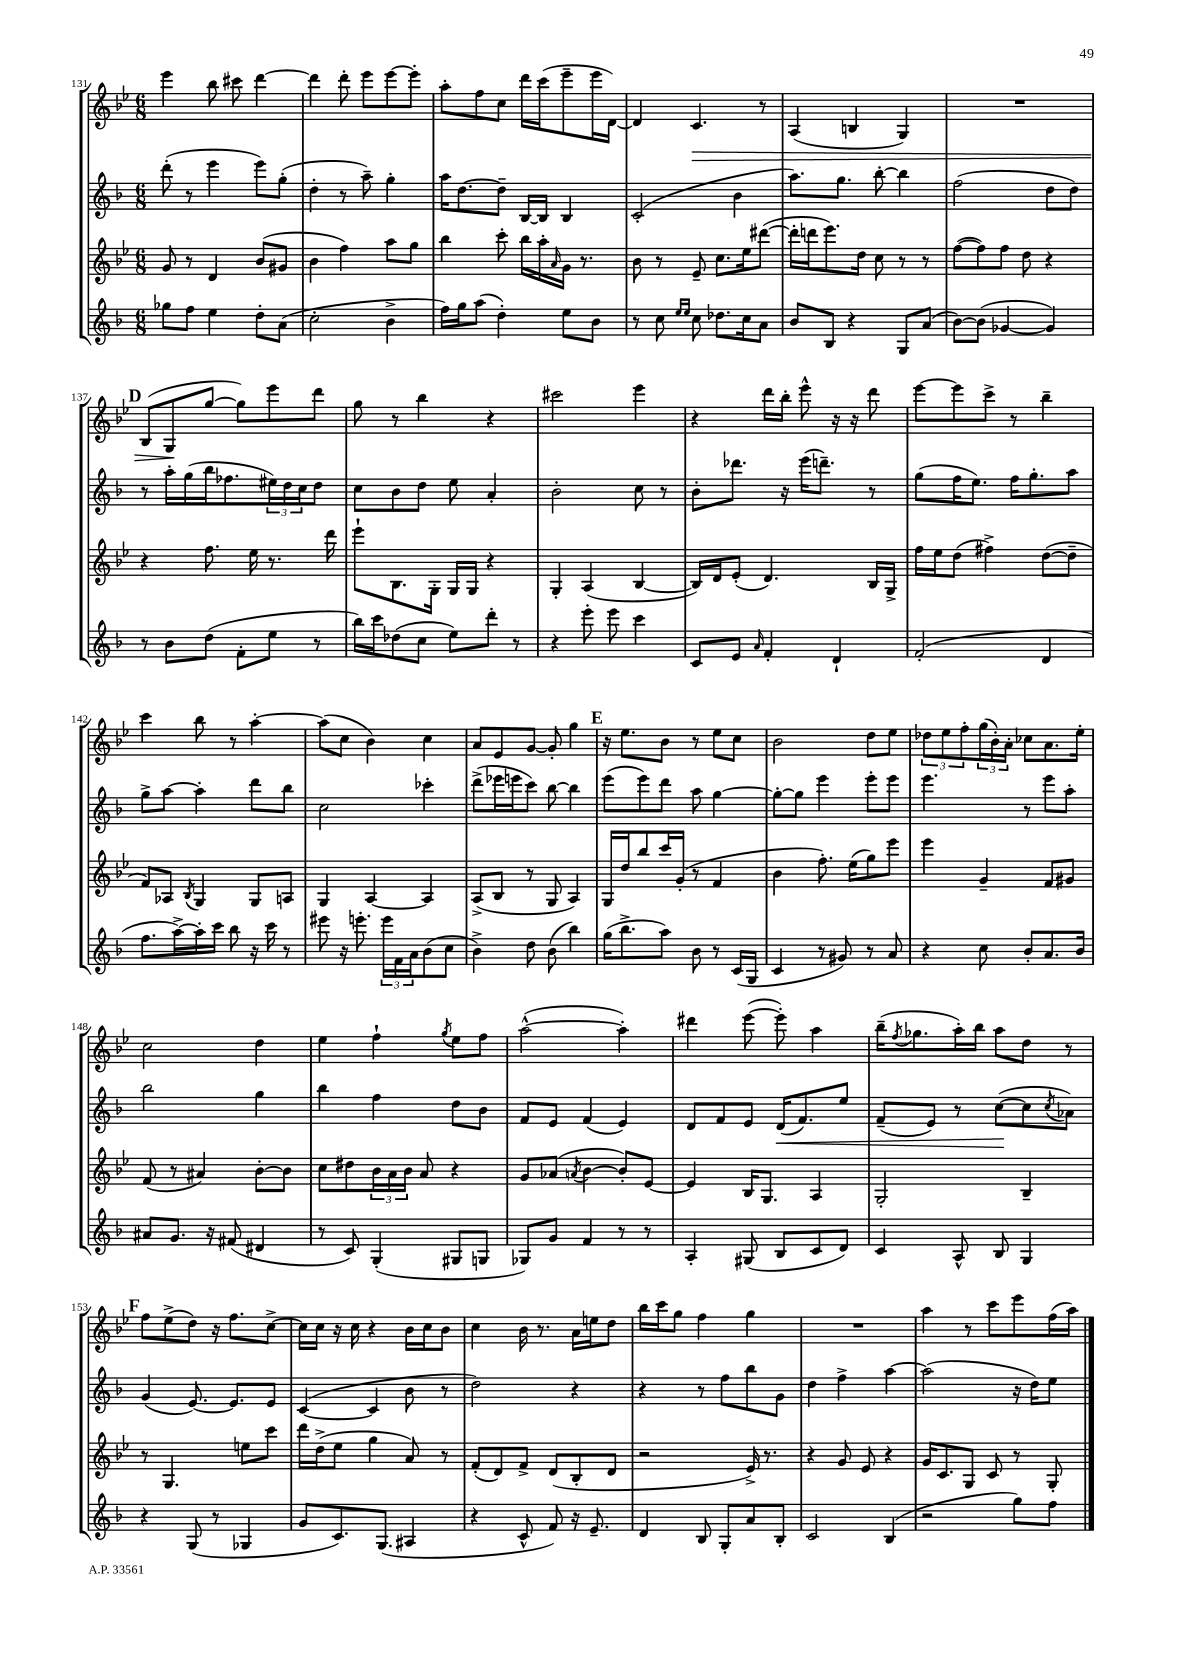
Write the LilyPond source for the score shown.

<<
\new StaffGroup <<
\new Staff = "s0" {
    \clef treble \key bes \major \numericTimeSignature \time 6/8
    ees'''4 bes''8 cis'''8 d'''4~ |
    d'''4 d'''8-. ees'''8 ees'''8~ ees'''8-. |
    a''8-. f''8 c''8 d'''16 c'''16( ees'''8-- ees'''16 d'16~) |
    d'4 c'4.\> r8 |
    a4( b4 g4) |
    R2. |
    \mark \markup { \bold "D" } bes8( g8\! g''8~ g''8) ees'''8 d'''8 |
    g''8 r8 bes''4 r4 |
    cis'''2 ees'''4 |
    r4 d'''16 bes''16-. ees'''8-^ r16 r16 d'''8 |
    ees'''8~ ees'''8 c'''8-> r8 bes''4-- |
    c'''4 bes''8 r8 a''4~-. |
    a''8( c''8 bes'4) c''4 |
    a'8 ees'8 g'8~ g'8-. g''4 |
    \mark \markup { \bold "E" } r16 ees''8. bes'8 r8 ees''8 c''8 |
    bes'2 d''8 ees''8 |
    \tuplet 3/2 { des''8 ees''8 f''8-. } \tuplet 3/2 { g''16( bes'16-.) a'16-. } ces''8 a'8. ees''16-. |
    c''2 d''4 |
    ees''4 f''4-! \acciaccatura { g''8 } ees''8 f''8 |
    a''2~-^( a''4-.) |
    dis'''4 ees'''8~( ees'''8-.) a''4 |
    bes''16--( \acciaccatura { f''8 } ges''8. a''16-.) bes''16 a''8 d''8 r8 |
    \mark \markup { \bold "F" } f''8 ees''8->( d''8) r16 f''8. c''8~-> |
    c''16 c''16 r16 c''16 r4 bes'16 c''16 bes'8 |
    c''4 bes'16 r8. a'16 e''16 d''8 |
    bes''16 c'''16 g''8 f''4 g''4 |
    R2. |
    a''4 r8 c'''8 ees'''8 f''16( a''16) \bar "|." |
}
\new Staff = "s1" {
    \clef treble \key f \major \numericTimeSignature \time 6/8
    d'''8-.( r8 e'''4 e'''8) g''8-.( |
    d''4-. r8 a''8--) g''4-. |
    a''16 d''8.~ d''8-- bes16~ bes16 bes4 |
    c'2-.( bes'4 |
    a''8.) g''8. bes''8~-. bes''4 |
    f''2( d''8 d''8) |
    \mark \markup { \bold "D" } r8 a''16-. g''16( bes''16 fes''8. \tuplet 3/2 { eis''16) d''16 c''16 } d''8 |
    c''8 bes'8 d''8 e''8 a'4-. |
    bes'2-. c''8 r8 |
    bes'8-. des'''8. r16 e'''16( d'''8.--) r8 |
    g''8( f''16 e''8.) f''16 g''8.-. a''8 |
    g''8-> a''8~ a''4-. d'''8 bes''8 |
    c''2 ces'''4-. |
    d'''8->( ees'''16 e'''16 c'''8) bes''8~ bes''4 |
    \mark \markup { \bold "E" } e'''8( e'''8) d'''8 a''8 g''4~ |
    g''8~-. g''8 e'''4 e'''8-. e'''8 |
    e'''4. r8 e'''8 a''8-. |
    bes''2 g''4 |
    bes''4 f''4 d''8 bes'8 |
    f'8 e'8 f'4( e'4) |
    d'8 f'8 e'8 d'16\<( f'8.) e''8 |
    f'8--( e'8) r8 c''8~\!( c''8 \acciaccatura { c''8 } aes'8) |
    \mark \markup { \bold "F" } g'4( e'8.~) e'8. e'8 |
    c'4~( c'4 bes'8 r8 |
    d''2) r4 |
    r4 r8 f''8 bes''8 g'8 |
    d''4 f''4-> a''4~ |
    a''2( r16 d''16) e''8 \bar "|." |
}
\new Staff = "s2" {
    \clef treble \key bes \major \numericTimeSignature \time 6/8
    g'8 r8 d'4 bes'8( gis'8 |
    bes'4 f''4) a''8 g''8 |
    bes''4 c'''8-. bes''16 a''16-. \grace { a'16 } g'16 r8. |
    bes'8 r8 ees'8-- c''8. ees''16 dis'''8~( |
    dis'''16-. d'''16 ees'''8.) d''16 c''8 r8 r8 |
    f''8~( f''8) f''8 d''8 r4 |
    \mark \markup { \bold "D" } r4 f''8. ees''16 r8. d'''16 |
    ees'''8-! bes8. g16-. g16 g16 r4 |
    g4-. a4( bes4~ |
    bes16) d'16 ees'8-.( d'4.) bes16 g16-> |
    f''16 ees''16 d''8( fis''4->) d''8~( d''8-- |
    f'8) aes8 \acciaccatura { bes8 } g4 g8 a8 |
    g4 a4~ a4 |
    a8->( bes8 r8 g8 a4) |
    \mark \markup { \bold "E" } g16 d''16 bes''8 c'''16 g'16-.( r8 f'4 |
    bes'4 f''8.-.) ees''16( g''8) ees'''8 |
    ees'''4 g'4-- f'8 gis'8 |
    f'8( r8 ais'4) bes'8~-. bes'8 |
    c''8 dis''8 \tuplet 3/2 { bes'16 a'16 bes'16 } a'8 r4 |
    g'8 aes'8( \acciaccatura { a'8 } bes'4~ bes'8-.) ees'8~ |
    ees'4 bes16 g8. a4 |
    g2-. bes4-- |
    \mark \markup { \bold "F" } r8 g4. e''8 c'''8 |
    d'''16 d''16->( ees''8 g''4 a'8) r8 |
    f'8-.( d'8) f'8-> d'8( bes8-. d'8 |
    r2 ees'16->) r8. |
    r4 g'8 ees'8 r4 |
    g'16 c'8. g8 c'8 r8 g8-. \bar "|." |
}
\new Staff = "s3" {
    \clef treble \key f \major \numericTimeSignature \time 6/8
    ges''8 f''8 e''4 d''8-. a'8( |
    c''2-. bes'4-> |
    f''16) g''16 a''8( d''4-.) e''8 bes'8 |
    r8 c''8 \grace { e''16 e''16 } c''8 des''8. c''16 a'8 |
    bes'8 bes8 r4 g8 a'8( |
    bes'8~) bes'8( ges'4~ ges'4) |
    \mark \markup { \bold "D" } r8 bes'8 d''8( f'8-. e''8 r8 |
    bes''16) c'''16 des''8( c''8 e''8) d'''8-. r8 |
    r4 e'''8-. e'''8 c'''4 |
    c'8 e'8 \grace { a'16 } f'4-. d'4-! |
    f'2-.( d'4 |
    f''8. a''16~->) a''16-. c'''16 bes''8 r16 c'''16 r8 |
    eis'''8 r16 e'''8.-. \tuplet 3/2 { e'''16 f'16 a'16 } bes'8( c''8 |
    bes'4->) d''8 bes'8( bes''4) |
    \mark \markup { \bold "E" } g''16( bes''8.-> a''8) bes'8 r8 c'16( g16 |
    c'4 r8 gis'8) r8 a'8 |
    r4 c''8 bes'8-. a'8. bes'16 |
    ais'8 g'8. r16 fis'8( dis'4 |
    r8 c'8) g4-.( gis8 g8 |
    ges8) g'8 f'4 r8 r8 |
    a4-. gis8( bes8 c'8 d'8) |
    c'4 a8-^ bes8 g4 |
    \mark \markup { \bold "F" } r4 g8( r8 ges4 |
    g'8 c'8.) g8.( ais4 |
    r4 c'8-^ f'8) r16 e'8.-- |
    d'4 bes8 g8-. a'8 bes8-. |
    c'2 bes4( |
    r2 g''8) f''8 \bar "|." |
}
>>
>>
\layout { \context { \Score currentBarNumber = #131 } }
